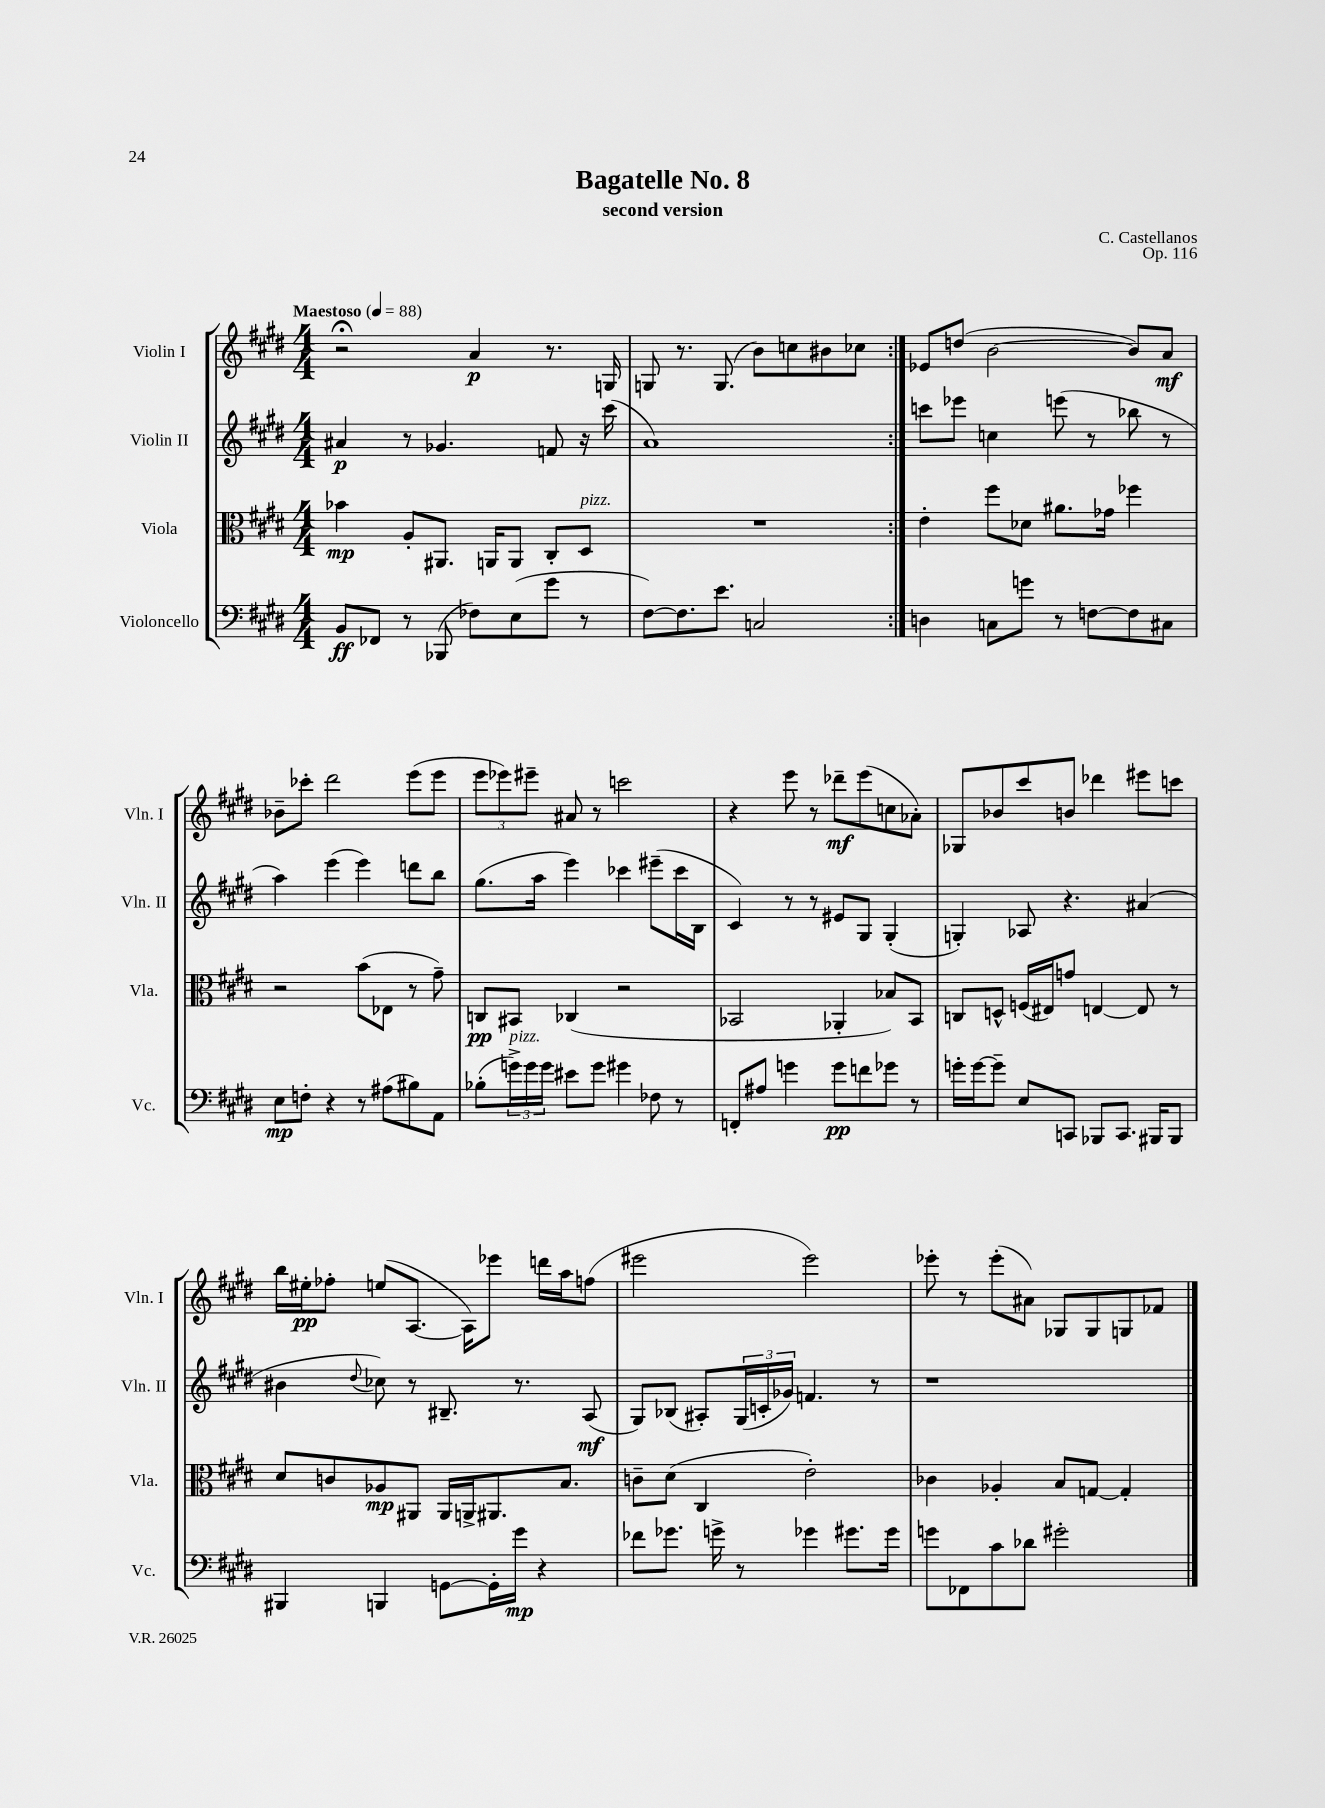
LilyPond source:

\header { title = "Bagatelle No. 8" composer = "C. Castellanos" subtitle = "second version" opus = "Op. 116" }
<<
\new StaffGroup <<
\new Staff = "s0" \with { instrumentName = "Violin I" shortInstrumentName = "Vln. I" } {
    \clef treble \key e \major \numericTimeSignature \time 4/4 \tempo "Maestoso" 4 = 88
    \repeat volta 2 { r2\fermata a'4\p r8. g16 |
    g8 r8. g8.( b'8) c''8 bis'8 ces''8 | }
    ees'8 d''8( b'2~ b'8) a'8\mf |
    bes'8-- ces'''8-. dis'''2 e'''8( e'''8 |
    \tuplet 3/2 { e'''8 ees'''8) eis'''8-- } ais'8 r8 c'''2 |
    r4 e'''8 r8 des'''8--\mf e'''8( c''8 aes'8-.) |
    ges8 bes'8 cis'''8 b'8 des'''4 eis'''8 c'''8 |
    b''16 eis''16-.\pp fes''8-. e''8( a8.~ a16) ees'''8 d'''16 a''16 f''8( |
    eis'''2 eis'''2) |
    ees'''8-. r8 ees'''8-.( ais'8) ges8 ges8 g8 fes'8 \bar "|." |
}
\new Staff = "s1" \with { instrumentName = "Violin II" shortInstrumentName = "Vln. II" } {
    \clef treble \key e \major \numericTimeSignature \time 4/4
    \repeat volta 2 { ais'4\p r8 ges'4. f'8 r16 cis'''16( |
    a'1) | }
    c'''8 ees'''8 c''4 e'''8( r8 bes''8 r8 |
    a''4) e'''4( e'''4) d'''8 b''8 |
    gis''8.( a''16 e'''4) ces'''4 eis'''8--( ces'''16 b16 |
    cis'4) r8 r8 eis'8 gis8 gis4-.( |
    g4-.) aes8 r4. ais'4( |
    bis'4 \appoggiatura { dis''8 } ces''8) r8 bis8.-- r8. a8\mf( |
    gis8) bes8( ais8-.) \tuplet 3/2 { gis16( c'16-. ges'16) } f'4. r8 |
    r1 \bar "|." |
}
\new Staff = "s2" \with { instrumentName = "Viola" shortInstrumentName = "Vla." } {
    \clef alto \key e \major \numericTimeSignature \time 4/4
    \repeat volta 2 { bes'4\mp a8-. ais,8. a,16 a,8 cis8-. dis8^\markup { \italic "pizz." } |
    R1 | }
    e'4-. fis''8 des'8 ais'8. ges'16 fes''4 |
    r2 b'8( ees8 r8 gis'8--) |
    c8\pp bis,8 ces4( r2 |
    bes,2 aes,4-. bes8) bes,8 |
    c8 d8-^ f16( eis16) g'8 e4~ e8 r8 |
    dis'8 c'8 aes8\mp ais,8 ais,16 a,16-> ais,8. b8. |
    c'8-- dis'8( cis4 e'2-.) |
    ces'4 aes4-. b8 g8~ g4-. \bar "|." |
}
\new Staff = "s3" \with { instrumentName = "Violoncello" shortInstrumentName = "Vc." } {
    \clef bass \key e \major \numericTimeSignature \time 4/4
    \repeat volta 2 { b,8\ff fes,8 r8 bes,,8( fes8) e8( gis'8 r8 |
    fis8~) fis8. e'8. c2 | }
    d4 c8 g'8 r8 f8~ f8 cis8 |
    e8\mp f8-. r4 r8 ais8( bis8) a,8 |
    bes8-.( \tuplet 3/2 { g'16->^\markup { \italic "pizz." }) g'16 g'16 } eis'8 g'8 gis'4 fes8 r8 |
    f,8-. ais8 g'4 g'8\pp f'8 ges'8 r8 |
    g'16-. g'16~ g'8-- e8 c,8 bes,,8 c,8. bis,,16 bis,,8 |
    bis,,4 b,,4 g,8~ g,16-. gis'16\mp r4 |
    fes'8 ges'8. g'16-> r8 ges'4 gis'8. gis'16 |
    g'8 fes,8 cis'8 des'8 gis'2-. \bar "|." |
}
>>
>>
\layout { \context { \Score \remove "Bar_number_engraver" } }
